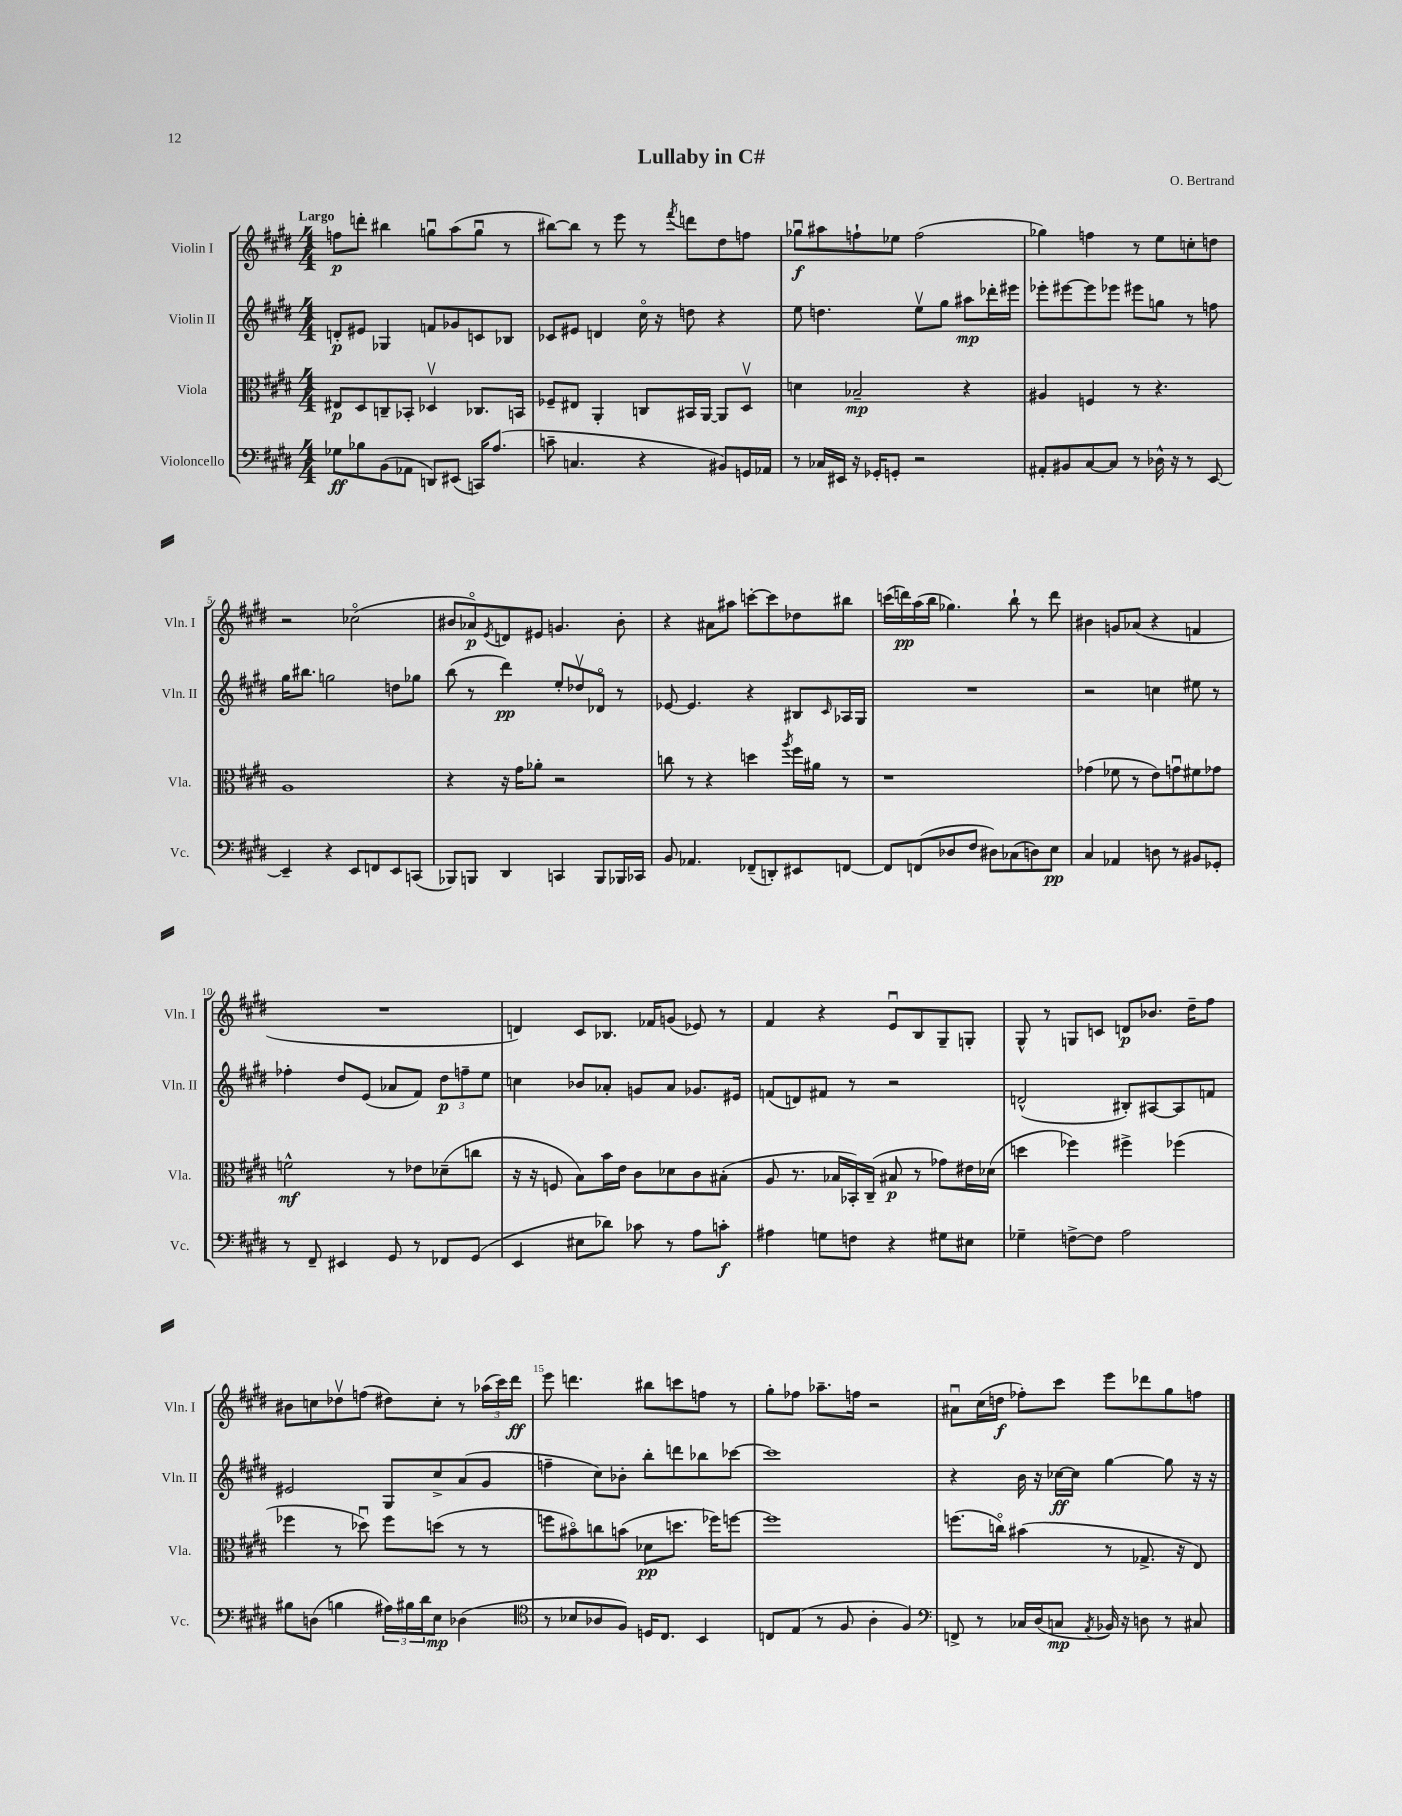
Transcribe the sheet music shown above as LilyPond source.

\header { title = "Lullaby in C#" composer = "O. Bertrand" }
<<
\new StaffGroup <<
\new Staff = "s0" \with { instrumentName = "Violin I" shortInstrumentName = "Vln. I" } {
    \clef treble \key e \major \numericTimeSignature \time 4/4 \tempo "Largo"
    f''8\p d'''8-. bis''4 g''8\downbow a''8( g''8\downbow r8 |
    bis''8~) bis''8 r8 e'''8 r8 \acciaccatura { fis'''8 } d'''8 dis''8 f''8 |
    ges''8\downbow\f ais''8 f''8-! ees''8 f''2( |
    ges''4) f''4 r8 e''8 c''8-. d''8 |
    r2 ces''2\flageolet( |
    bis'8 aes'8\flageolet\p) \acciaccatura { e'8 } d'8 eis'8 g'4. bis'8-. |
    r4 ais'8 ais''8 c'''8~-. c'''8 des''8 bis''8 |
    c'''16( d'''16\pp) a''16( b''16 ges''4.) b''8-! r8 d'''8 |
    bis'4 g'8 aes'8( r4 f'4 |
    R1 |
    d'4) cis'8 bes8. fes'16 g'8( ees'8) r8 |
    fis'4 r4 e'8\downbow b8 gis8-- g8-. |
    gis8-^ r8 g8 c'8 d'8\p bes'8. dis''16-- fis''8 |
    bis'8 c''8 des''8\upbow f''8( dis''8) c''8-. r8 \tuplet 3/2 { aes''16( cis'''16) dis'''16\ff } |
    e'''8 d'''4. bis''8 c'''8 f''8 r8 |
    gis''8-. fes''8 aes''8.-- f''16 r2 |
    ais'8\downbow cis''16( d''16\f fes''8-.) cis'''8 e'''8 des'''8 gis''8 f''8 \bar "|." |
}
\new Staff = "s1" \with { instrumentName = "Violin II" shortInstrumentName = "Vln. II" } {
    \clef treble \key e \major \numericTimeSignature \time 4/4
    d'8-.\p eis'8 ges4 f'8 ges'8 c'8 bes8 |
    ces'8 eis'8 d'4 cis''16\flageolet r16 d''8 r4 |
    e''8 d''4. e''8\upbow gis''8 ais''8\mp des'''16-. eis'''16 |
    ees'''8-. eis'''8~ eis'''8 ees'''8 eis'''8 g''8 r8 f''8 |
    gis''16 bis''8. g''2 d''8 ges''8 |
    b''8( r8 dis'''4\pp) e''8-. des''8\upbow des'8\flageolet r8 |
    ees'8~ ees'4. r4 bis8 \grace { cis'16 } aes16 gis16 |
    R1 |
    r2 c''4 eis''8 r8 |
    fes''4-. dis''8 e'8( aes'8 fis'8) \tuplet 3/2 { dis''8\p f''8-- e''8 } |
    c''4 bes'8 aes'8-. g'8 aes'8 ges'8. eis'16 |
    f'8( d'8) fis'8 r8 r2 |
    d'2-^( bis8-.) ais8~ ais8 f'8 |
    eis'2 gis8 cis''8-> a'8( gis'8 |
    f''4-- cis''8) bes'8-. b''8-. d'''8 bes''8 ces'''8~ |
    ces'''1 |
    r4 b'16 r16 ces''16~\ff ces''16 gis''4~ gis''8 r16 r16 \bar "|." |
}
\new Staff = "s2" \with { instrumentName = "Viola" shortInstrumentName = "Vla." } {
    \clef alto \key e \major \numericTimeSignature \time 4/4
    eis8\p dis8 c8-- bes,8-. des4\upbow ces8. b,16 |
    fes8-- eis8 a,4-. c8 bis,16 a,16~ a,8 dis8\upbow |
    d'4 bes2--\mp r4 |
    ais4 f4 r8 r4. |
    a1 |
    r4 r16 gis'16 aes'8-. r2 |
    c''8 r8 r4 d''4 \acciaccatura { a''8 } fis''16 ais'16 r8 |
    r1 |
    ges'4( fes'8 r8 e'8) g'8\downbow fis'8 ges'8 |
    f'2-^\mf r8 ees'8 des'8--( c''8 |
    r16 r16 f8 b8) b'16 e'16 cis'8 des'8 cis'8 bis8-.( |
    a8 r8. bes16 bes,16-.) cis16--( bis8\p r8 ges'8) eis'16 des'16( |
    d''4 fes''4) fis''4-> fes''4( |
    fes''4 r8 des''8\downbow) fes''8 d''8( r8 r8 |
    f''8 bis'8\flageolet) c''8 b'8( des'8\pp d''8. fes''16) f''8~ |
    f''1 |
    f''8.( c''16\flageolet) bis'4( r8 ges8.-> r16 e8) \bar "|." |
}
\new Staff = "s3" \with { instrumentName = "Violoncello" shortInstrumentName = "Vc." } {
    \clef bass \key e \major \numericTimeSignature \time 4/4
    ges8\ff bes8 b,8( aes,8 d,8) eis,8( c,16) a8.( |
    c'8-- c4. r4 bis,8) g,16 aes,16 |
    r8 ces16 eis,16 r16 ges,16-. g,8-. r2 |
    ais,8-. bis,8 cis8~ cis8 r8 des16-^ r16 r8 e,8~ |
    e,4-- r4 e,8 f,8 e,8 c,8( |
    bes,,8) b,,8 dis,4 c,4 b,,8 bes,,16 ces,16 |
    b,8 aes,4. fes,8--( d,8-.) eis,8 f,8~ |
    f,8 f,8( des8 fis8 dis8) ces8( d8) e8\pp |
    cis4 aes,4 d8 r8 bis,8 ges,8-. |
    r8 fis,8-- eis,4 gis,8 r8 fes,8 gis,8( |
    e,4 eis8 des'8) ces'8 r8 a8 c'8-.\f |
    ais4 g8 f8 r4 gis8 eis8 |
    ges4-- f8~-> f8 a2 |
    bis8 d8( b4 \tuplet 3/2 { ais16) bis16 dis'16 } e8\mp des4( |
    \clef tenor r8 bes8 aes8 fis8) d16 cis8. b,4 |
    c8 e8( r8 fis8 a4-. fis4) |
    \clef bass f,8-> r8 ces16 dis16( c8\mp \acciaccatura { a,8 } bes,16) r16 d8 r8 cis8 \bar "|." |
}
>>
>>
\layout { \context { \Score \override BarNumber.break-visibility = ##(#f #t #t) barNumberVisibility = #(every-nth-bar-number-visible 5) } }
